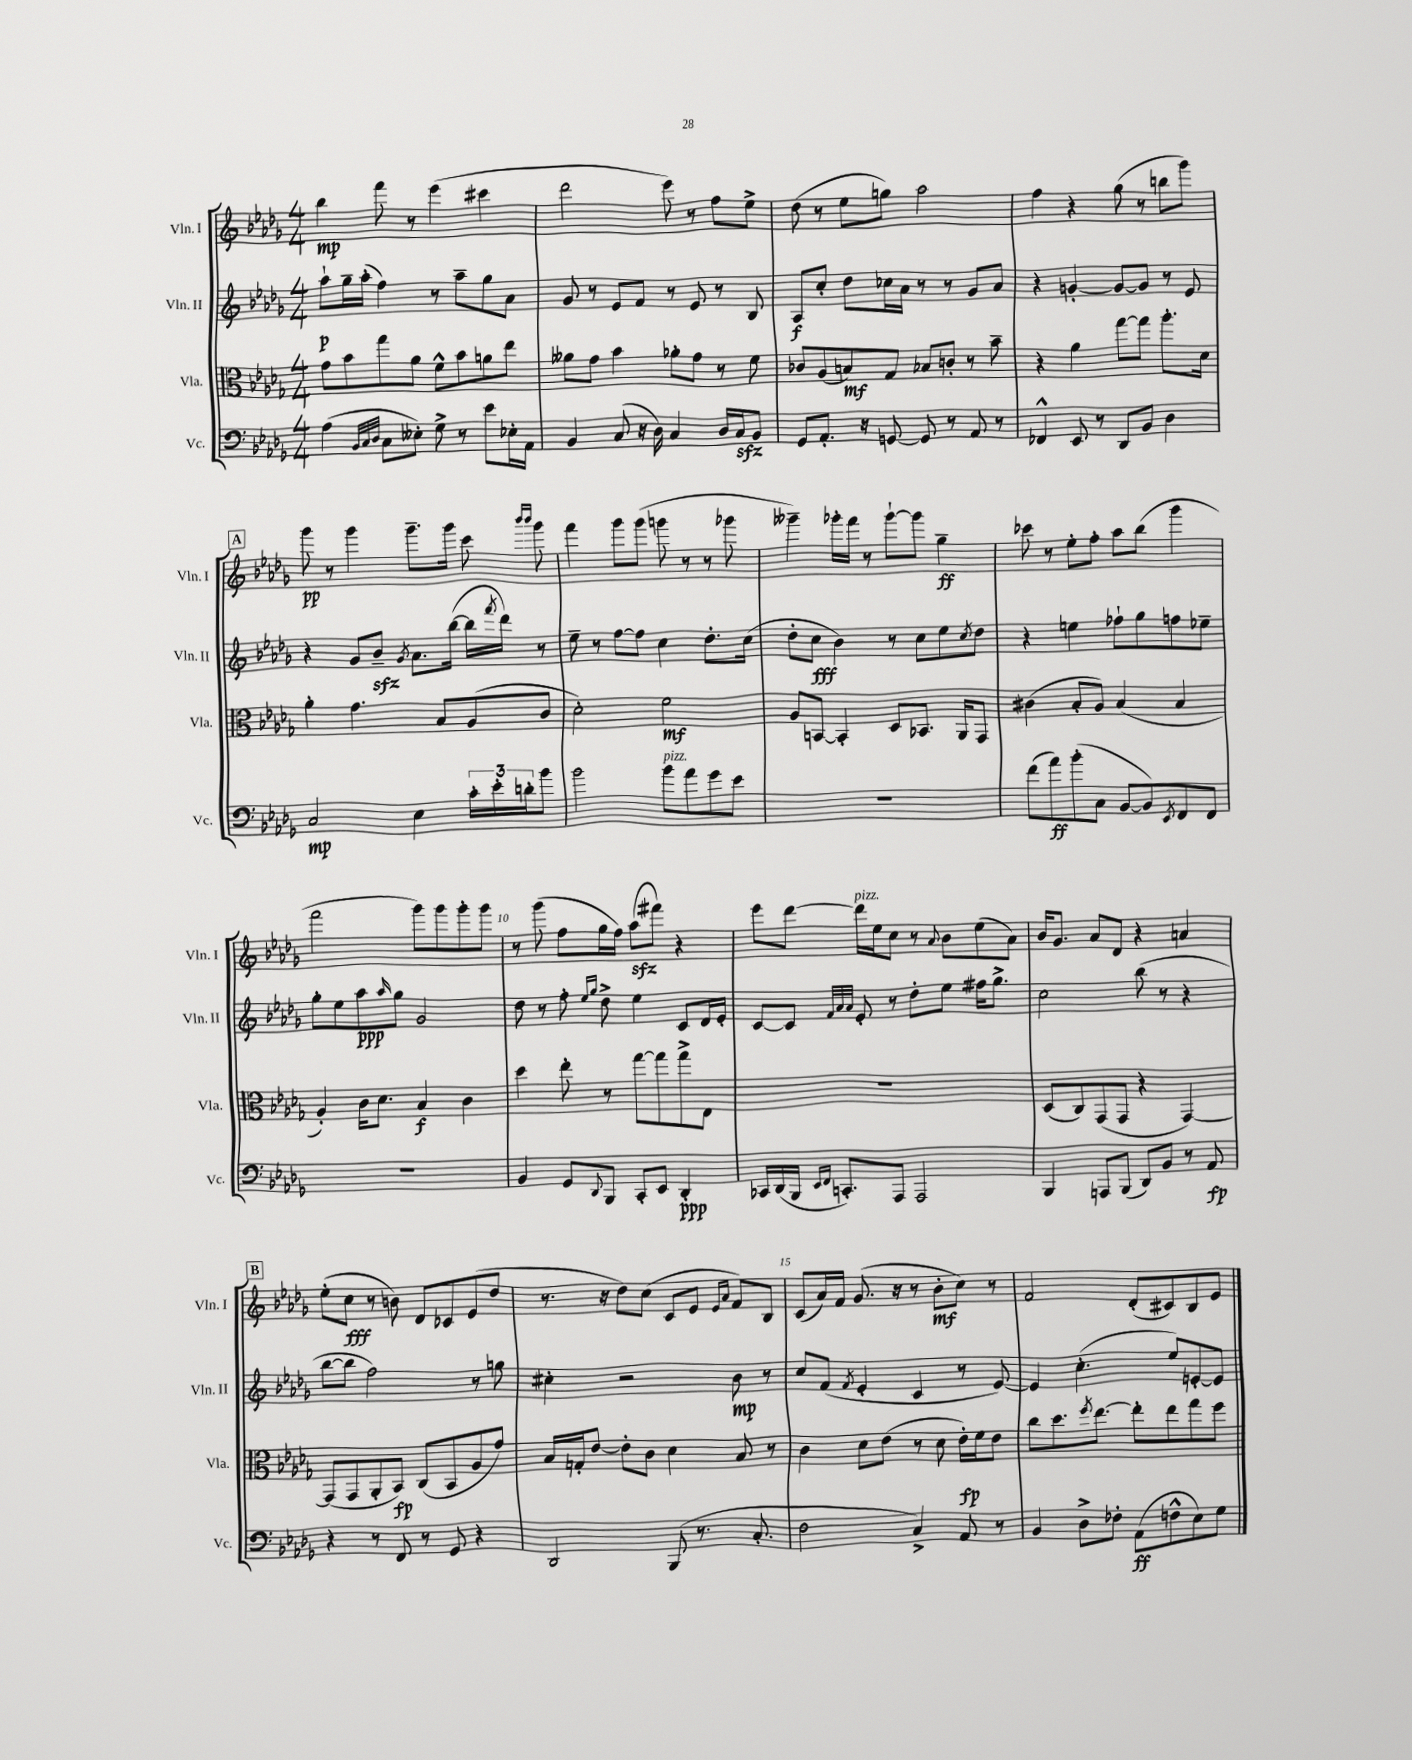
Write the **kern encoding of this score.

**kern	**kern	**kern	**kern
*staff4	*staff3	*staff2	*staff1
*clefF4	*clefC3	*clefG2	*clefG2
*k[b-e-a-d-g-]	*k[b-e-a-d-g-]	*k[b-e-a-d-g-]	*k[b-e-a-d-g-]
*M4/4	*M4/4	*M4/4	*M4/4
(4A-\	8g-\L	8aa-`\L	4bb-\
.	8b-\	16gg-~\L	.
.	.	(16aa-'\JJ	.
32qqBB-/LLL	.	.	.
32qqC/	.	.	.
32qqD-/JJJ	.	.	.
8C\L	8gg-\	4ff\)	8fff\
8E--'\J)	8a-\J	.	8r
8G-^\	8f^^\L	8r	(4eee-\
8r	8b-\	8aa-~\L	.
8e-\L	8a\	8gg-\	4ccc#\
16E-'\L	8ee-\J	8a-\J	.
16AA-\JJ	.	.	.
=	=	=	=
4BB-/	8a--\L	8g-/	2ddd-\
.	8g-\J	8r	.
(8C/	4b-\	8e-/L	.
16r	.	8f/J	.
16D-\)	.	.	.
4C/	8a-'\L	8r	8eee-\)
.	8g-\J	8e-/	8r
16D-/LL	8r	8r	8ff\L
16C/J	.	.	.
8BB-/J	8f\	8B-/	8ee-^\J
=	=	=	=
8GG-/L	8c-/L	8A-/L	(8dd-\
8.AA-'/J	(8A-/	8cc'/J	8r
.	8B/)	8dd-\L	8ee-\L
16r	.	.	.
[8GG/	8G-/J	16cc-\L	8gg\J)
.	.	16a-\JJ	.
8GG/]	8B-/L	8r	2aa-\
8r	8c'/J	8r	.
8AA-/	8r	8g-/L	.
8r	8b-~\	8a-/J	.
=	=	=	=
4FF-^^/	4r	4r	4ff\
8EE-/	4a-\	[4g'/	4r
8r	.	.	.
8DD-/L	[8gg-\L	8g/_L	(8gg-\
8BB-/J	8gg-\]J	8g/]J	8r
4D-\	8.aa-'\L	8r	8bb\L
.	.	8e-/	8ggg-\J)
.	16d-\Jk	.	.
=	=	=	=
2C/	4a-'\	4r	8ggg-\
.	.	.	8r
.	4.g-\	8g-/L	4ggg-\
.	.	8b-~/J	.
.	.	8qg-/	.
4E-\	.	8.a-\L	8.ggg-~\L
.	8B-/L	.	.
.	.	([16bb-\Jk	16ggg-\Jk
24c'\LL	(8A-/	16bb-\]LL	8ccc\
24e-'\	.	.	.
.	.	8qfff/	.
.	.	16ddd-\JJ)	.
24d'\J	.	.	.
.	.	.	16qqbbb-/LL
.	.	.	16qqbbb-/JJ
8b-\J	8c/J	8r	8ggg-\
=	=	=	=
2b-\	2d-'\)	8ee-~\	4fff\
.	.	8r	.
.	.	[8ff\L	8ggg-\L
.	.	8ff\]J	(8ggg-\J
8b-\L	2f\	4cc\	8ggg\
8a-\	.	.	8r
8g-\	.	8.dd-'\L	8r
8e-\J	.	.	8ggg-\
.	.	(16cc\Jk	.
=	=	=	=
1r	8A-/L	8dd-'\L	4ggg--~\)
.	[8BB/J	8cc\J	.
.	4BB'/]	4b-\)	16ggg-'\LL
.	.	.	16fff\JJ
.	.	.	8r
.	8D-/L	8r	[8ggg-`\L
.	8.BB-/J	8cc\L	8ggg-\]J
.	.	8ee-\	4gg-~\
.	16AA-/LK	.	.
.	.	8qcc/	.
.	8GG-/J	8dd-\J	.
=	=	=	=
(8f\L	(4c#\	4r	8ccc-\
8a-\)	.	.	8r
(8b-'\	8B-'/L	4ee\	8ee-'\L
8C\J	8A-/J)	.	8ff'\J
[8BB-/L	(4B-/	8ff-`\L	8aa-\L
8BB-/])	.	8gg-\	(8bb-\J
8qEE-/	.	.	.
8FF/	4B-/	8ff\	4ggg-\
8FF/J	.	8ee-~\J	.
=	=	=	=
1r	4A-'/)	8gg-'\L	2fff\
.	.	8ee-\	.
.	16c\LK	8aa-\	.
.	8.d-\J	.	.
.	.	16qqaa-/	.
.	.	8gg-\J	.
.	4B-/	2g-/	8ggg-\L)
.	.	.	8ggg-\
.	4c\	.	8ggg-'\
.	.	.	8ggg-\J
=	=	=	=
4BB-/	4dd-\	8dd-\	8r
.	.	8r	(8ggg-\
8GG-/L	8ee-'\	8ff'\	8ff\L
.	.	16qqee-/LL	.
8qqDD-/	.	16qqgg-/JJ	.
8BBB-/J	8r	8dd-^\	16gg-\L
.	.	.	16ff\JJ)
8CC'/L	[8gg-\L	4ee-\	(8aa-\L
8EE-/J	8gg-\]	.	8fff#\J)
4DD-'/	8gg-^\	8c/L	4r
.	8E-\J	16d-/L	.
.	.	16e-'/JJ	.
=	=	=	=
16CC-/LL	1r	[8c/L	8eee-\L
(16DD-/	.	.	.
16BBB-/JJ	.	8c/]J	[8ddd-\J
16qqEE-/LL	.	.	.
16qqFF/JJ	.	.	.
8.CC'/L)	.	.	.
.	.	32qqf/LLL	.
.	.	32qqa-/	.
.	.	32qqa-/JJJ	.
.	.	8e-'/	16ddd-\]LL
.	.	.	16ee-\J
8AAA-/J	.	8r	8cc\J
2AAA-/	.	8dd-'\L	8r
.	.	.	8qqa-/
.	.	8ee-\J	8b-\L
.	.	16ff#\LK	(8ee-\
.	.	8.gg-^\J	.
.	.	.	8a-\J)
=	=	=	=
4BBB-/	(8D-/L	2cc\	16b-/LK
.	.	.	8.g-/J
.	8C/)	.	.
8AAA/L	(8GG-/	.	8a-/L
(8BBB-/J	8GG-/J	.	8d-/J
8DD-/L)	4r	(8bb-\	4r
8BB-/J	.	8r	.
8r	[4GG-/)	4r	4a/
8AA-/	.	.	.
=	=	=	=
4r	(8GG-/]L	[8bb-\L	(8ee-'\L
.	8GG-/	8bb-\]J	8cc\J
8r	8AA-'/	2ff\)	8r
8FF/	8BB-/J)	.	8b\)
8r	(8C/L	.	8d-/L
8GG-/	8BB-/	.	8c-/
4r	8A-/	8r	(8e-/
.	8g-/J)	8gg\	8dd-/J
=	=	=	=
2DD-/	16B-/LL	4cc#'\	8.r
.	16G'/J	.	.
.	[8e-/J	.	.
.	.	.	16r
.	8e-'\]L	2r	8dd-\L)
.	8c\J	.	(8cc\J
(8BBB-/	4d-\	.	8c/L
8.r	.	.	8e-/J
.	.	.	16qqe-/LL
.	.	.	16qqa-/JJ
.	8B-/	8b-\	8f/L)
8.C'/	.	.	.
.	8r	8r	8B-/J
=	=	=	=
2F\	4c\	8cc/L	(8c/L
.	.	(8f/J	16a-/L)
.	.	.	16f/JJ
.	.	8qf/	.
.	8d-\L	4e-'/	(8.g-/
.	(8e-\J	.	.
.	.	.	16r
4C^/)	8r	4c/	8r
.	8d-\	.	8b-'\L
8AA-/	16e-'\LL)	8r	8cc\J)
.	16f\J	.	.
8r	8e-\J	[8e-/)	8r
=	=	=	=
4BB-/	8cc\L	4e-/]	2f/
.	8.dd-\	.	.
8D-^\L	.	(4.cc'\	.
.	8qff/	.	.
.	[8.ee-\J	.	.
8F-'\J	.	.	.
(8AA-\L	8ee-'\]L	.	(8d-'/L
8F^^\	8ee-\	8ee-/L)	8c#/)
8E-\)	8gg-\	[8e'/	8B-/
8G-\J	8ff\J	8e/]J	8e-/J
==	==	==	==
*-	*-	*-	*-
